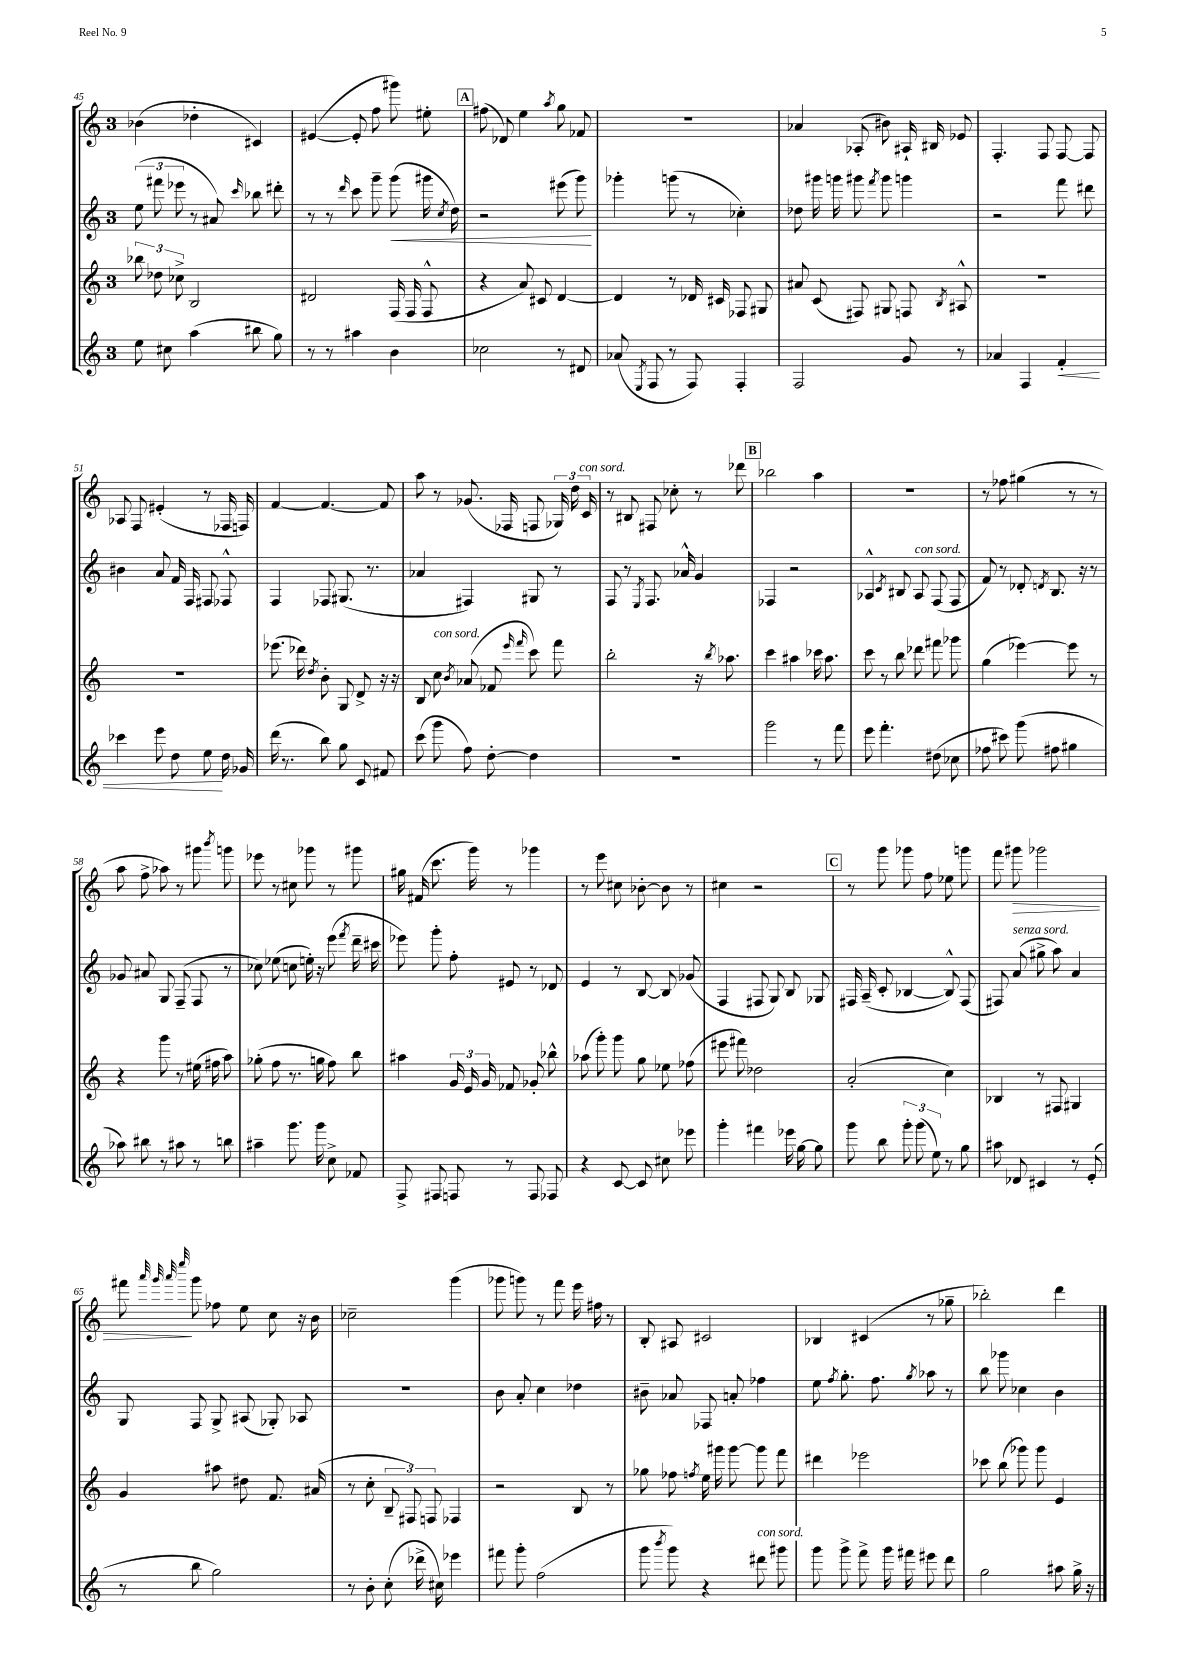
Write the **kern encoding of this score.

**kern	**dynam	**kern	**kern	**dynam	**kern	**dynam
*part4	*part4	*part3	*part2	*part2	*part1	*part1
*staff4	*staff4	*staff3	*staff2	*staff2	*staff1	*staff1
*clefG2	*	*clefG2	*clefG2	*	*clefG2	*
*k[]	*	*k[]	*k[]	*	*k[]	*
*M3/4	*	*M3/4	*M3/4	*	*M3/4	*
=45	=45	=45	=45	=45	=45	=45
8ee\	.	12bb-X\	(12ee\	.	(4b-X\	.
.	.	12dd-X\	12fff#X\	.	.	.
8cc#X\	.	.	.	.	.	.
.	.	12cc-X^\	12eee-X\	.	.	.
(4aa\	.	2B/	8r	.	4dd-X'\	.
.	.	.	8a#X/)	.	.	.
.	.	.	16qqccc/	.	.	.
8bb#X\	.	.	8bb-X\	.	4c#X/)	.
8gg\)	.	.	8ddd#X'\	.	.	.
=46	=46	=46	=46	=46	=46	=46
8r	.	2d#X/	8r	.	([4e#X/	.
8r	.	.	8r	.	.	.
.	.	.	16qqddd/	.	.	.
4aa#X\	.	.	8ccc\	.	8e#'/]	.
.	.	.	8ggg~\	.	8ff\	.
!	!	!	!	!LO:HP:b	!	!
4b\	.	(16F/	(8ggg\	<	8ggg#X\)	.
.	.	16F/	.	.	.	.
.	.	8F^^/	16ggg#X\	.	8ee#X'\	.
.	.	.	8qcc/	.	.	.
.	.	.	16dd\)	.	.	.
!!LO:REH:place=s1:t=A
=47	=47	=47	=47	=47	=47	=47
2cc-X\	.	4r	2r	.	(8ff#X\	.
.	.	.	.	.	8d-X/)	.
.	.	8a/)	.	.	4ee\	.
.	.	8c#X/	.	.	.	.
.	.	.	.	.	8qaa/	.
8r	.	[4d/	(8eee#X\	.	8gg\	.
8d#X/	.	.	8ggg\)	.	8f-X/	.
.	.	.	.	[	.	.
=48	=48	=48	=48	=48	=48	=48
(8a-X/	.	4d/]	4ggg-X'\	.	2.r	.
8qE/	.	.	.	.	.	.
8F/	.	.	.	.	.	.
8r	.	8r	(8gggn\	.	.	.
8F/)	.	16d-X/	8r	.	.	.
.	.	16c#X/	.	.	.	.
4F'/	.	8F-X/	4cc-X'\)	.	.	.
.	.	8G#X/	.	.	.	.
=49	=49	=49	=49	=49	=49	=49
2F/	.	8a#X/	8dd-X\	.	4a-X/	.
.	.	(8c/	16ggg#X\	.	.	.
.	.	.	16gggn\	.	.	.
.	.	8F#X/)	8ggg#X\	.	(8A-X'/	.
.	.	.	8qfff/	.	.	.
.	.	8G#X/	8ggg#\	.	8b#X\)	.
8g/	.	8Fn/	4gggn\	.	16A#X`/	.
.	.	.	.	.	16B#X/	.
.	.	8qB/	.	.	.	.
8r	.	8A#X^^/	.	.	8e-X/	.
=50	=50	=50	=50	=50	=50	=50
4a-X/	.	2.r	2r	.	4.F'/	.
4F/	.	.	.	.	.	.
.	.	.	.	.	8F/	.
!	!LO:HP:b	!	!	!	!	!
4f'/	<	.	8fff\	.	[8F/	.
.	.	.	8ddd#X\	.	8F/]	.
!!LO:LB:g=z
=51	=51	=51	=51	=51	=51	=51
4ccc-X\	.	2.r	4b#X\	.	8A-X/	.
.	.	.	.	.	8F/	.
8eee\	.	.	8a/	.	(4e#X'/	.
8dd\	.	.	16f/	.	.	.
.	.	.	16F/	.	.	.
8ee\	.	.	8F#X/	.	8r	.
16dd\	[	.	8F-X^^/	.	16F-X/	.
16g-X/	.	.	.	.	16Fn/)	.
=52	=52	=52	=52	=52	=52	=52
(16ddd\	.	(8.eee-X\	4F/	.	[4f/	.
8.r	.	.	.	.	.	.
.	.	16ddd-X\)	.	.	.	.
.	.	8qdd/	.	.	.	.
8bb\)	.	8b'\	8F-X/	.	4.f/_	.
8gg\	.	8G/	(8.G#X/	.	.	.
8c/	.	8d^/	.	.	.	.
.	.	.	8.r	.	.	.
8f#X/	.	16r	.	.	8f/]	.
.	.	16r	.	.	.	.
=53	=53	=53	=53	=53	=53	=53
(8ccc\	.	8B/	4a-X/	.	8aa\	.
!	!	!LO:TX:a:i:t=con sord.	!	!	!	!
8ggg\	.	8cc\	.	.	8r	.
.	.	8qb/	.	.	.	.
8ff\)	.	(8a-X/	4F#X/)	.	(8.g-X/	.
[8dd'\	.	8f-X/	.	.	.	.
.	.	.	.	.	16F-X/	.
.	.	16qqeee/	.	.	.	.
.	.	16qqfff/	.	.	.	.
4dd\]	.	8ccc\)	8G#X/	.	8Fn/	.
.	.	8fff\	8r	.	24G-X/)	.
.	.	.	.	.	24dd\	.
!	!	!	!	!	!LO:TX:a:i:t=con sord.	!
.	.	.	.	.	24c/	.
=54	=54	=54	=54	=54	=54	=54
2.r	.	2bb'\	8F/	.	8r	.
.	.	.	8r	.	8B#X/	.
.	.	.	8qE/	.	.	.
.	.	.	8.F/	.	8F#X/	.
.	.	.	.	.	8cc-X'\	.
.	.	.	16a-X^^/	.	.	.
.	.	16r	4g/	.	8r	.
.	.	8qbb/	.	.	.	.
.	.	8.aa-X\	.	.	.	.
.	.	.	.	.	8ddd-X\	.
!!LO:REH:place=s1:t=B
=55	=55	=55	=55	=55	=55	=55
2ggg\	.	4ccc\	4F-X/	.	2bb-X\	.
.	.	4aa#X\	2r	.	.	.
8r	.	16ccc-X\	.	.	4aa\	.
.	.	8.aa#\	.	.	.	.
8fff\	.	.	.	.	.	.
=56	=56	=56	=56	=56	=56	=56
8eee\	.	8ccc\	4A-X^^/	.	2.r	.
4.fff'\	.	8r	.	.	.	.
.	.	.	8qc/	.	.	.
.	.	8bb\	8B#X/	.	.	.
!	!	!	!LO:TX:a:i:t=con sord.	!	!	!
.	.	8ddd-X\	8A-/	.	.	.
(8dd#X\	.	8fff#X\	(8F/	.	.	.
8cc-X\	.	8ggg-X\	8F/	.	.	.
=57	=57	=57	=57	=57	=57	=57
8ff-X\	.	(4gg\	8f/)	.	8r	.
8ccc#X\)	.	.	8r	.	8ff-X\	.
(8ggg\	.	[4eee-X\)	8d-X'/	.	(4gg#X\	.
.	.	.	8qdn/	.	.	.
8ff#X\	.	.	8.B/	.	.	.
4gg#X\	.	8eee-\]	.	.	8r	.
.	.	.	16r	.	.	.
.	.	8r	8r	.	8r	.
!!LO:LB:g=z
=58	=58	=58	=58	=58	=58	=58
8aa-X\)	.	4r	8g-X/	.	8aa\	.
8bb#X\	.	.	8a#X/	.	8ff^\	.
8r	.	8ggg\	8G/	.	8aa-X\)	.
8aa#X\	.	8r	(8F~/	.	8r	.
8r	.	(16ee#X\	8F/	.	8ggg#X\	.
.	.	16ff#X\	.	.	.	.
.	.	.	.	.	8qbbb/	.
8bbn\	.	8aa\)	8r	.	8gggn\	.
=59	=59	=59	=59	=59	=59	=59
4aa#X~\	.	(8gg-X'\	8cc-X\)	.	8eee-X\	.
.	.	8ff\	(8ee-X\	.	8r	.
8.ggg\	.	8.r	8ccn\	.	8cc#X\	.
.	.	.	16een'\)	.	8ggg-X\	.
16ggg\	.	16ggn\	16r	.	.	.
8cc^\	.	8ff\)	(8eee\	.	8r	.
.	.	.	8qfff/	.	.	.
8f-X/	.	8bb\	16ddd~\	.	8ggg#X\	.
.	.	.	16ccc#X\	.	.	.
=60	=60	=60	=60	=60	=60	=60
8F^/	.	4aa#X\	8eee-X\)	.	16gg#X\	.
.	.	.	.	.	(16f#X/	.
8F#X/	.	.	8ggg'\	.	8.ccc\	.
8Fn/	.	24g/	8ff'\	.	.	.
.	.	24e/	.	.	.	.
.	.	.	.	.	16ggg\)	.
.	.	24g/	.	.	.	.
8r	.	8f-X/	8e#X/	.	8r	.
8F/	.	8g-X'/	8r	.	4ggg-X\	.
8F-X/	.	8bb-X^^\	8d-X/	.	.	.
=61	=61	=61	=61	=61	=61	=61
4r	.	(8aa-X\	4e/	.	8r	.
.	.	8ggg'\)	.	.	8eee\	.
[8c/	.	8ggg\	8r	.	8cc#X\	.
8c/]	.	8gg\	[8B/	.	[8b-X'\	.
8cc#X\	.	8ee-X\	8B/]	.	8b-\]	.
8eee-X\	.	(8ff-X\	(8g-X/	.	8r	.
=62	=62	=62	=62	=62	=62	=62
4ggg'\	.	8eee#X\	4F/	.	4cc#X\	.
.	.	8fff#X\)	.	.	.	.
4fff#X\	.	2dd-X\	8F#X/	.	2r	.
.	.	.	8G/)	.	.	.
16eee-X\	.	.	8B/	.	.	.
[16gg\	.	.	.	.	.	.
8gg\]	.	.	8G-X/	.	.	.
!!LO:REH:place=s1:t=C
=63	=63	=63	=63	=63	=63	=63
8ggg\	.	(2a'/	16F#X/	.	8r	.
.	.	.	(16A~/	.	.	.
8bb\	.	.	8c'/	.	8ggg\	.
12ggg'\	.	.	[4B-X/	.	8ggg-X\	.
(12ggg\	.	.	.	.	.	.
.	.	.	.	.	8ff\	.
12ee\)	.	.	.	.	.	.
8r	.	4cc\)	8B-^^/])	.	8ee-X\	.
8gg\	.	.	(8F#/	.	8gggn\	.
=64	=64	=64	=64	=64	=64	=64
8aa#X\	.	4B-X/	8F#X/)	.	8fff\	.
!	!	!	!LO:TX:a:i:t=senza sord.	!	!	!
!	!	!	!	!	!	!LO:HP:b
8d-X/	.	.	(8a/	.	8ggg#X\	>
4c#X/	.	8r	8gg#X^\	.	2ggg-X\	.
.	.	8F#X/	8aa\)	.	.	.
8r	.	4G#X/	4a/	.	.	.
(8e'/	.	.	.	.	.	.
!!LO:LB:g=z
=65	=65	=65	=65	=65	=65	=65
8r	.	4g/	8G/	.	8fff#X\	.
.	.	.	.	.	32qqaaa/	.
.	.	.	.	.	32qqggg/	.
.	.	.	.	.	32qqaaa/	.
.	.	.	.	.	32qqeeee/	.
8bb\	.	.	8F/	.	8ggg\	]
2gg\)	.	8aa#X\	8G^/	.	8ff-X\	.
.	.	8dd#X\	(8A#X/	.	8ee\	.
.	.	8.f/	8G-X'/)	.	8cc\	.
.	.	.	8A-X/	.	16r	.
.	.	(16a#X/	.	.	16b\	.
=66	=66	=66	=66	=66	=66	=66
8r	.	8r	2.r	.	2cc-X~\	.
8b'\	.	8cc'\	.	.	.	.
(8cc'\	.	12B~/	.	.	.	.
.	.	12F#X/)	.	.	.	.
16ddd-X^\	.	.	.	.	.	.
.	.	12Fn/	.	.	.	.
16cc#X\)	.	.	.	.	.	.
4eee-X\	.	4F-X/	.	.	(4ggg\	.
=67	=67	=67	=67	=67	=67	=67
8fff#X\	.	2r	8b\	.	8ggg-X\	.
8ggg'\	.	.	8a'/	.	8gggn\)	.
(2ff\	.	.	4cc\	.	8r	.
.	.	.	.	.	8fff\	.
.	.	8B/	4dd-X\	.	16eee\	.
.	.	.	.	.	16ff#X\	.
.	.	8r	.	.	8r	.
=68	=68	=68	=68	=68	=68	=68
8ggg\	.	8gg-X\	8b#X~\	.	8B'/	.
8qbbb/	.	.	.	.	.	.
8ggg\)	.	8ff-X\	8a-X/	.	8A#X/	.
.	.	8qffn/	.	.	.	.
4r	.	16ee\	8F-X/	.	2c#X/	.
.	.	16ggg#X\	.	.	.	.
.	.	[8ggg#\	8an'/	.	.	.
!LO:TX:a:i:t=con sord.	!	!	!	!	!	!
8ddd#X\	.	8ggg#\]	4ff-X\	.	.	.
8ggg#X\	.	8fff\	.	.	.	.
=69	=69	=69	=69	=69	=69	=69
8ggg\	.	4ddd#X\	8ee\	.	4B-X/	.
.	.	.	8qff/	.	.	.
8ggg^\	.	.	8.gg'\	.	.	.
8fff^\	.	2eee-X\	.	.	(4c#X/	.
.	.	.	8.ff\	.	.	.
16ggg\	.	.	.	.	.	.
16fff#X\	.	.	.	.	.	.
.	.	.	8qgg/	.	.	.
8eee#X\	.	.	8aa-X\	.	8r	.
8ddd\	.	.	8r	.	8gg-X~\	.
=70	=70	=70	=70	=70	=70	=70
2gg\	.	8ccc-X\	8bb\	.	2bb-X'\)	.
.	.	(8bb\	8ggg-X\	.	.	.
.	.	8ggg-X\)	4cc-X\	.	.	.
.	.	8ggg-\	.	.	.	.
8aa#X\	.	4e/	4b\	.	4ddd\	.
16gg^\	.	.	.	.	.	.
16r	.	.	.	.	.	.
==	==	==	==	==	==	==
*-	*-	*-	*-	*-	*-	*-
